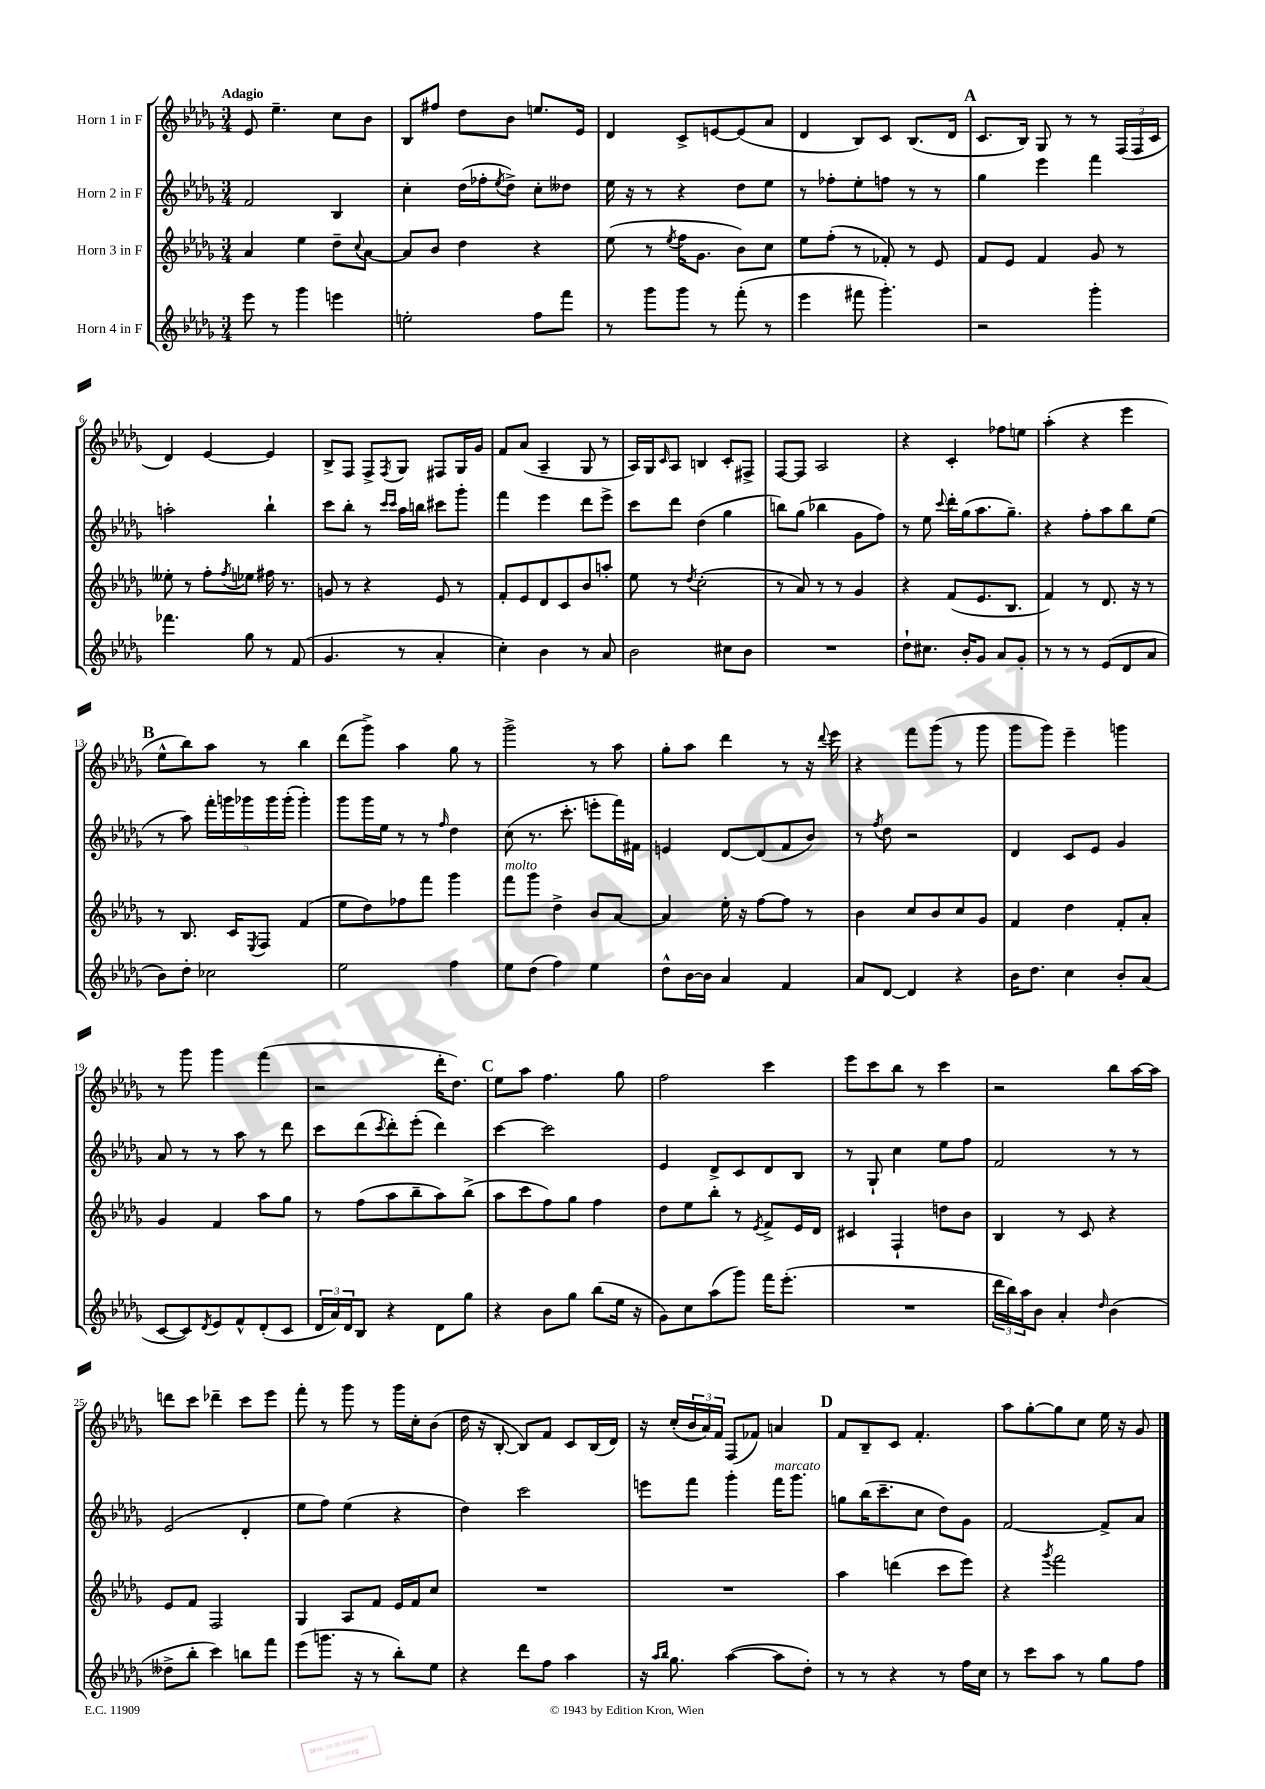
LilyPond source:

<<
\new StaffGroup <<
\new Staff = "s0" \with { instrumentName = "Horn 1 in F" } {
    \clef treble \key des \major \numericTimeSignature \time 3/4 \tempo "Adagio"
    ees'8 ees''4.-- c''8 bes'8 |
    bes8 fis''8 des''8 bes'8 e''8. ees'16 |
    des'4 c'8-> e'8~ e'8( aes'8 |
    des'4 bes8) c'8 bes8.( des'16 |
    \mark \markup { \bold "A" } c'8. bes16) ges8 r8 r8 \tuplet 3/2 { f16( f16 c'16 } |
    des'4) ees'4~ ees'4 |
    bes8-> f8 f8-> \acciaccatura { f8 } ges8 fis8 ges16 ges'16 |
    f'8 aes'8( aes4-- ges8 r8 |
    aes16) ges16 \grace { c'16 } aes8 b4 c'8-. fis8-> |
    f8~ f8 aes2 |
    r4 c'4-. fes''8 e''8 |
    aes''4-.( r4 ees'''4 |
    \mark \markup { \bold "B" } ees''8-^ bes''8) aes''8 r8 bes''4 |
    des'''8( ges'''8->) aes''4 ges''8 r8 |
    ges'''2-> r8 aes''8 |
    ges''8-. aes''8 des'''4 r8 r16 \appoggiatura { des'''8 } ees'''16 |
    r4 f'''8 ges'''8( r8 ges'''8 |
    ges'''8 ges'''8) ees'''4-- g'''4 |
    r8 ges'''8 ges'''4 f'''4( |
    r2 des'''16-. des''8.) |
    \mark \markup { \bold "C" } ees''8 aes''8 f''4. ges''8 |
    f''2 c'''4 |
    ees'''8 c'''8 bes''8 r8 c'''4 |
    r2 bes''8 aes''16~ aes''16 |
    d'''8 c'''8 des'''4-- c'''8 ees'''8 |
    f'''8-. r8 ges'''8 r8 ges'''16 c''16-. bes'8( |
    des''16 r16 bes8~-. bes8) f'8 c'8 bes16( des'16) |
    r16 c''16-.( \tuplet 3/2 { bes'16 aes'16) f'16 } f8( fes'8) a'4 |
    \mark \markup { \bold "D" } f'8 bes8-- c'8 f'4.-. |
    aes''8 ges''8~-. ges''8 c''8 ees''16 r16 ges'8 \bar "|." |
}
\new Staff = "s1" \with { instrumentName = "Horn 2 in F" } {
    \clef treble \key des \major \numericTimeSignature \time 3/4
    f'2 bes4 |
    c''4-. des''16( fes''16-. \acciaccatura { ees''8 } des''8->) c''8-. deses''8 |
    ees''16 r16 r8 r4 des''8 ees''8 |
    r8 fes''8-. ees''8-. f''8 r8 r8 |
    \mark \markup { \bold "A" } ges''4 ees'''4 f'''4 |
    a''2-. bes''4-! |
    c'''8 bes''8-. r8 \grace { c'''16 c'''16 } aes''16 b''16 cis'''8 ges'''8-. |
    f'''4 ees'''4 des'''8 ees'''8-> |
    c'''8 des'''8 des''4( ges''4 |
    b''8) ges''8( bes''4 ges'8 f''8) |
    r8 ees''8 \appoggiatura { c'''8 } des'''16-. ges''16( aes''8. ges''8.--) |
    r4 f''8-. aes''8 bes''8 ees''8( |
    \mark \markup { \bold "B" } r8 aes''8) \tuplet 5/4 { f'''16-. g'''16 ges'''16 ges'''16 ges'''16-.( } ges'''4-.) |
    ges'''8 ges'''16 ees''16 r8 r8 \grace { f''16 } des''4 |
    c''8( r8. c'''8.-. e'''8-. f'''16) fis'16 |
    e'4 des'8~ des'8( f'8 bes'8) |
    r8 \acciaccatura { f''8 } des''8 r2 |
    des'4 c'8 ees'8 ges'4 |
    aes'8 r8 r8 aes''8 r8 des'''8 |
    c'''8 des'''8( \acciaccatura { c'''8 } des'''8-.) ees'''8-.( des'''4) |
    \mark \markup { \bold "C" } c'''4~ c'''2 |
    ees'4 des'8-> c'8 des'8 bes8 |
    r8 ges8-! c''4 ees''8 f''8 |
    f'2 r8 r8 |
    ees'2( des'4-. |
    ees''8 f''8) ees''4( r4 |
    des''4) c'''2 |
    e'''8 f'''8 ges'''4-. f'''16^\markup { \italic "marcato" } ges'''8. |
    \mark \markup { \bold "D" } g''8 bes''16( c'''8.-- c''8 des''8) ges'8 |
    f'2~ f'8-> aes'8 \bar "|." |
}
\new Staff = "s2" \with { instrumentName = "Horn 3 in F" } {
    \clef treble \key des \major \numericTimeSignature \time 3/4
    aes'4 ees''4 des''8-- \appoggiatura { c''8 } aes'8~ |
    aes'8 bes'8 des''4 r4 |
    ees''8( r8 \acciaccatura { ees''8 } f''16 ges'8. bes'8) c''8 |
    ees''8 f''8-.( r8 fes'8-.) r8 ees'8 |
    \mark \markup { \bold "A" } f'8 ees'8 f'4 ges'8 r8 |
    eeses''8-. r8 f''8-. \acciaccatura { f''8 } ees''8 fis''16 r8. |
    g'8 r8 r4 ees'8 r8 |
    f'8-. ees'8 des'8 c'8 bes'8 a''8-. |
    ees''8 r8 \acciaccatura { des''8 } c''2-.( |
    r8 aes'8) r8 r8 ges'4 |
    r4 f'8( ees'8. bes8. |
    f'4) r8 des'8. r16 r8 |
    \mark \markup { \bold "B" } r8 bes8. c'16 \acciaccatura { ees8 } f8 f'4( |
    ees''8 des''8) fes''8 f'''8 ges'''4 |
    f'''8^\markup { \italic "molto" } ges'''8 des''4-> bes'8 aes'8~ |
    aes'4 ees''16-. r16 f''8~ f''8 r8 |
    bes'4 c''8 bes'8 c''8 ges'8 |
    f'4 des''4 f'8-. aes'8-. |
    ges'4 f'4 aes''8 ges''8 |
    r8 f''8( aes''8 bes''8-- aes''8) bes''8->( |
    \mark \markup { \bold "C" } aes''8 c'''8 f''8) ges''8 f''4 |
    des''8 ees''8 bes''8-. r8 \acciaccatura { ees'8 } f'8-> ees'16 des'16 |
    cis'4 f4-! d''8 bes'8 |
    bes4 r8 c'8 r4 |
    ees'8 f'8 f2 |
    ges4 aes8 f'8 ees'16 f'16 c''8 |
    R2. |
    R2. |
    \mark \markup { \bold "D" } aes''4 d'''4( c'''8 ees'''8) |
    r4 \acciaccatura { ges'''8 } f'''2 \bar "|." |
}
\new Staff = "s3" \with { instrumentName = "Horn 4 in F" } {
    \clef treble \key des \major \numericTimeSignature \time 3/4
    ees'''8 r8 ges'''4 e'''4 |
    e''2-. f''8 f'''8 |
    r8 ges'''8 ges'''8 r8 f'''8-.( r8 |
    ees'''4 fis'''8 ges'''4.-.) |
    \mark \markup { \bold "A" } r2 ges'''4-. |
    fes'''4. ges''8 r8 f'8( |
    ges'4. r8 aes'4-. |
    c''4-.) bes'4 r8 aes'8 |
    bes'2 cis''8 bes'8 |
    R2. |
    des''8-! cis''8. bes'16-. ges'8 aes'8 ges'8-. |
    r8 r8 r8 ees'8( des'8 aes'8 |
    \mark \markup { \bold "B" } bes'8) des''8-. ces''2 |
    ees''2 f''4 |
    ees''8 des''8( f''4) ees''4 |
    des''8-^ bes'16~ bes'16 aes'4 f'4 |
    aes'8 des'8~ des'4 r4 |
    bes'16 des''8. c''4 bes'8-. aes'8( |
    c'8~ c'8) \acciaccatura { des'8 } ees'8 f'8-^ des'8-.( c'8 |
    \tuplet 3/2 { des'16 aes'16) des'16 } bes8 r4 des'8 ges''8 |
    \mark \markup { \bold "C" } r4 bes'8 ges''8 bes''8( ees''16 r16 |
    ges'8) c''8 aes''8( ges'''8) f'''16 ees'''8.-.( |
    R2. |
    \tuplet 3/2 { des'''16 bes''16) aes''16 } bes'8 aes'4-. \grace { des''16 } bes'4( |
    deses''8-> bes''8-. c'''4) b''8 f'''8 |
    ees'''8( g'''8. r16 r8 bes''8-.) ees''8 |
    r4 des'''8 f''8 aes''4 |
    r16 \grace { aes''16 bes''16 } ges''8. aes''4~( aes''8 des''8-.) |
    \mark \markup { \bold "D" } r8 r8 r4 r8 f''16 c''16 |
    r8 c'''8 aes''8 r8 ges''8 f''8 \bar "|." |
}
>>
>>
